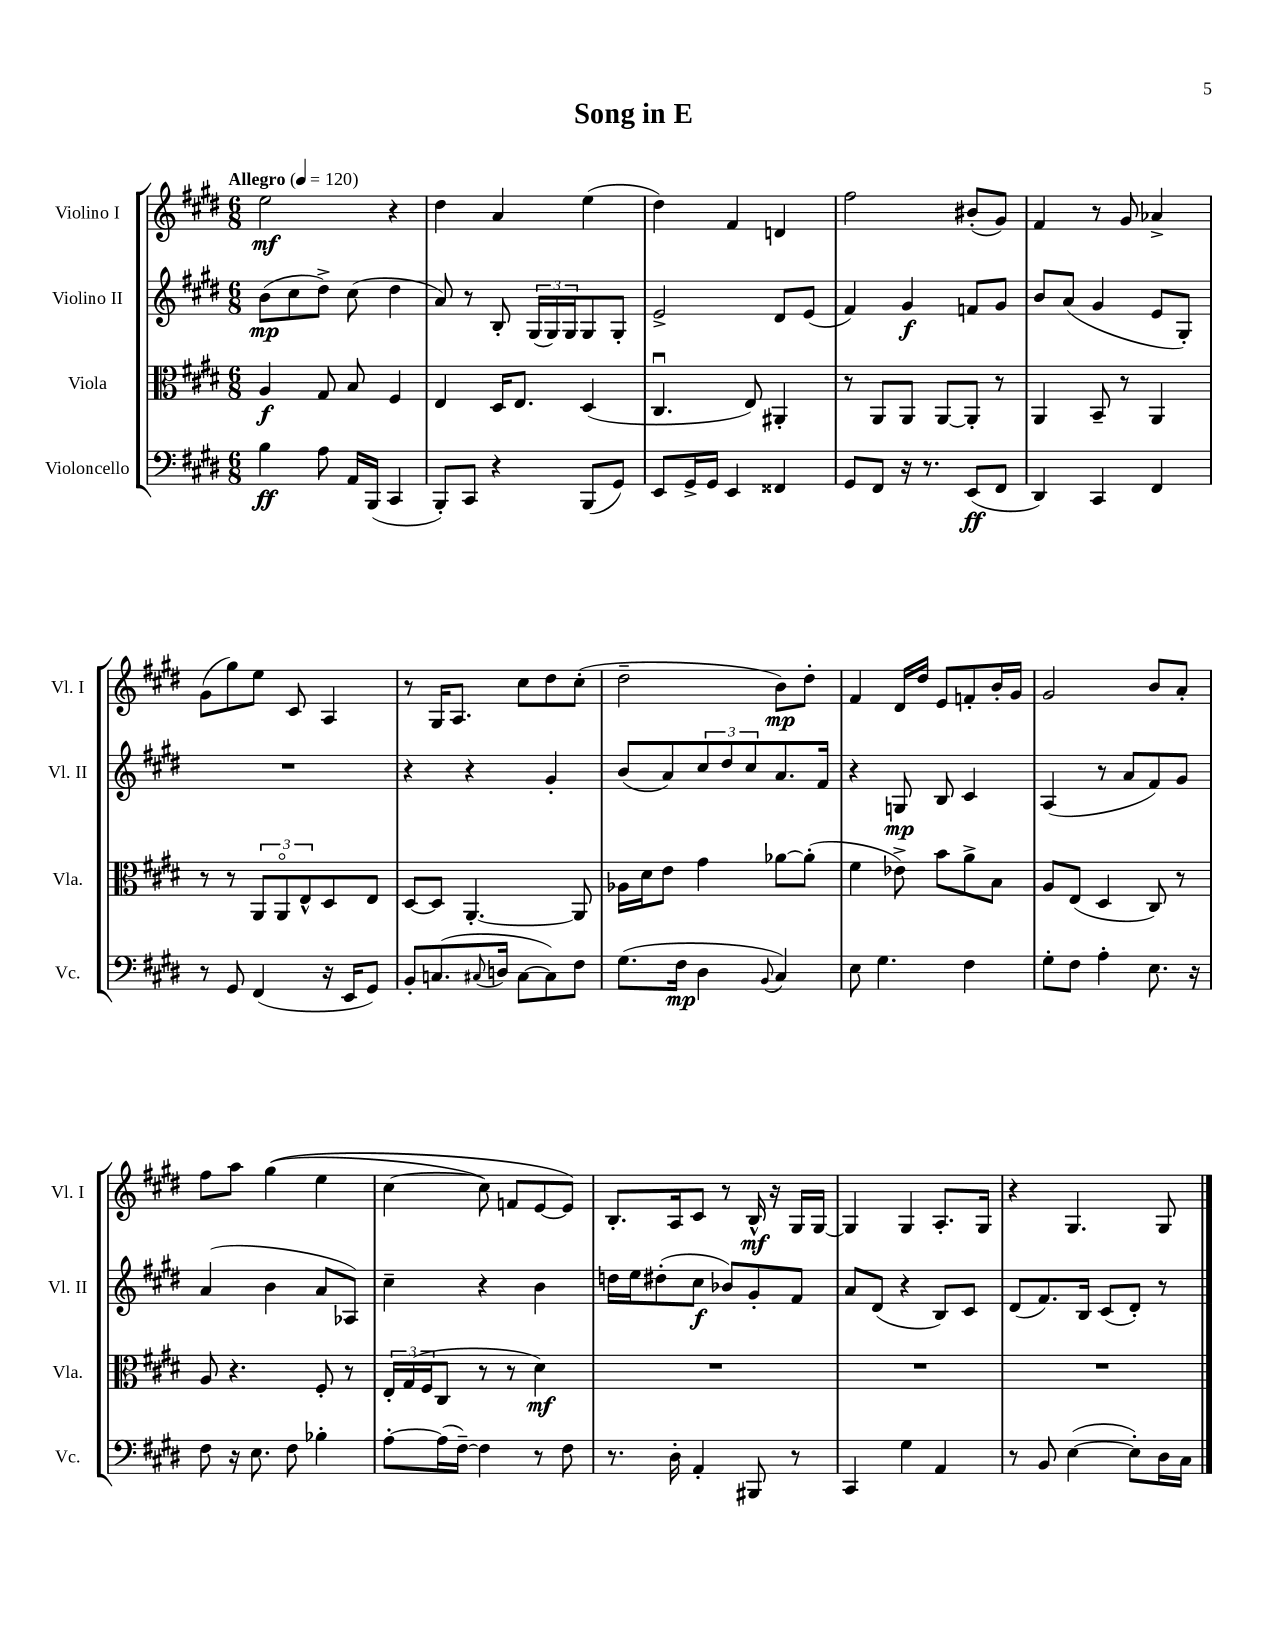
\header { title = "Song in E" }
<<
\new StaffGroup <<
\new Staff = "s0" \with { instrumentName = "Violino I" shortInstrumentName = "Vl. I" } {
    \clef treble \key e \major \numericTimeSignature \time 6/8 \tempo "Allegro" 4 = 120
    e''2\mf r4 |
    dis''4 a'4 e''4( |
    dis''4) fis'4 d'4 |
    fis''2 bis'8-.( gis'8) |
    fis'4 r8 gis'8 aes'4-> |
    gis'8( gis''8) e''8 cis'8 a4 |
    r8 gis16 a8. cis''8 dis''8 cis''8-.( |
    dis''2-- b'8\mp) dis''8-. |
    fis'4 dis'16 dis''16 e'8 f'8-. b'16-. gis'16 |
    gis'2 b'8 a'8-. |
    fis''8 a''8 gis''4(\( e''4 |
    cis''4~ cis''8) f'8 e'8~ e'8\) |
    b8.-. a16 cis'8 r8 b16-^\mf r16 gis16 gis16~ |
    gis4 gis4 a8.-. gis16 |
    r4 gis4. gis8 \bar "|." |
}
\new Staff = "s1" \with { instrumentName = "Violino II" shortInstrumentName = "Vl. II" } {
    \clef treble \key e \major \numericTimeSignature \time 6/8
    b'8\mp( cis''8 dis''8->) cis''8( dis''4 |
    a'8) r8 b8-. \tuplet 3/2 { gis16( gis16) gis16 } gis8 gis8-. |
    e'2-> dis'8 e'8( |
    fis'4) gis'4\f f'8 gis'8 |
    b'8 a'8( gis'4 e'8 gis8-.) |
    R2. |
    r4 r4 gis'4-. |
    b'8( a'8) \tuplet 3/2 { cis''8 dis''8 cis''8 } a'8. fis'16 |
    r4 g8\mp b8 cis'4 |
    a4( r8 a'8 fis'8) gis'8 |
    a'4( b'4 a'8 aes8) |
    cis''4-- r4 b'4 |
    d''16 e''16 dis''8-.( cis''8\f bes'8) gis'8-. fis'8 |
    a'8 dis'8( r4 b8) cis'8 |
    dis'8( fis'8.) b16 cis'8( dis'8-.) r8 \bar "|." |
}
\new Staff = "s2" \with { instrumentName = "Viola" shortInstrumentName = "Vla." } {
    \clef alto \key e \major \numericTimeSignature \time 6/8
    a4\f gis8 b8 fis4 |
    e4 dis16 e8. dis4( |
    cis4.\downbow e8) ais,4-. |
    r8 a,8 a,8 a,8~ a,8-. r8 |
    a,4 b,8-- r8 a,4 |
    r8 r8 \tuplet 3/2 { a,8 a,8\flageolet e8-^ } dis8 e8 |
    dis8~ dis8 a,4.~-. a,8 |
    aes16 dis'16 e'8 gis'4 aes'8~ aes'8-.( |
    fis'4 ees'8->) b'8 a'8-> b8 |
    a8 e8( dis4 cis8) r8 |
    a8 r4. fis8-. r8 |
    \tuplet 3/2 { e16-. gis16( fis16 } cis8 r8 r8 dis'4\mf) |
    R2. |
    R2. |
    R2. \bar "|." |
}
\new Staff = "s3" \with { instrumentName = "Violoncello" shortInstrumentName = "Vc." } {
    \clef bass \key e \major \numericTimeSignature \time 6/8
    b4\ff a8 a,16 b,,16( cis,4 |
    b,,8-.) cis,8 r4 b,,8( gis,8) |
    e,8 gis,16-> gis,16 e,4 fisis,4 |
    gis,8 fis,8 r16 r8. e,8\ff( fis,8 |
    dis,4) cis,4 fis,4 |
    r8 gis,8 fis,4( r16 e,16 gis,8) |
    b,8-. c8.( \appoggiatura { cis8 } d16 cis8~ cis8) fis8 |
    gis8.( fis16\mp dis4 \appoggiatura { b,8 } cis4) |
    e8 gis4. fis4 |
    gis8-. fis8 a4-. e8. r16 |
    fis8 r16 e8. fis8 bes4-. |
    a8~-. a16( fis16~--) fis4 r8 fis8 |
    r8. dis16-. a,4-. bis,,8 r8 |
    cis,4 gis4 a,4 |
    r8 b,8 e4~( e8-.) dis16 cis16 \bar "|." |
}
>>
>>
\layout { \context { \Score \remove "Bar_number_engraver" } }
